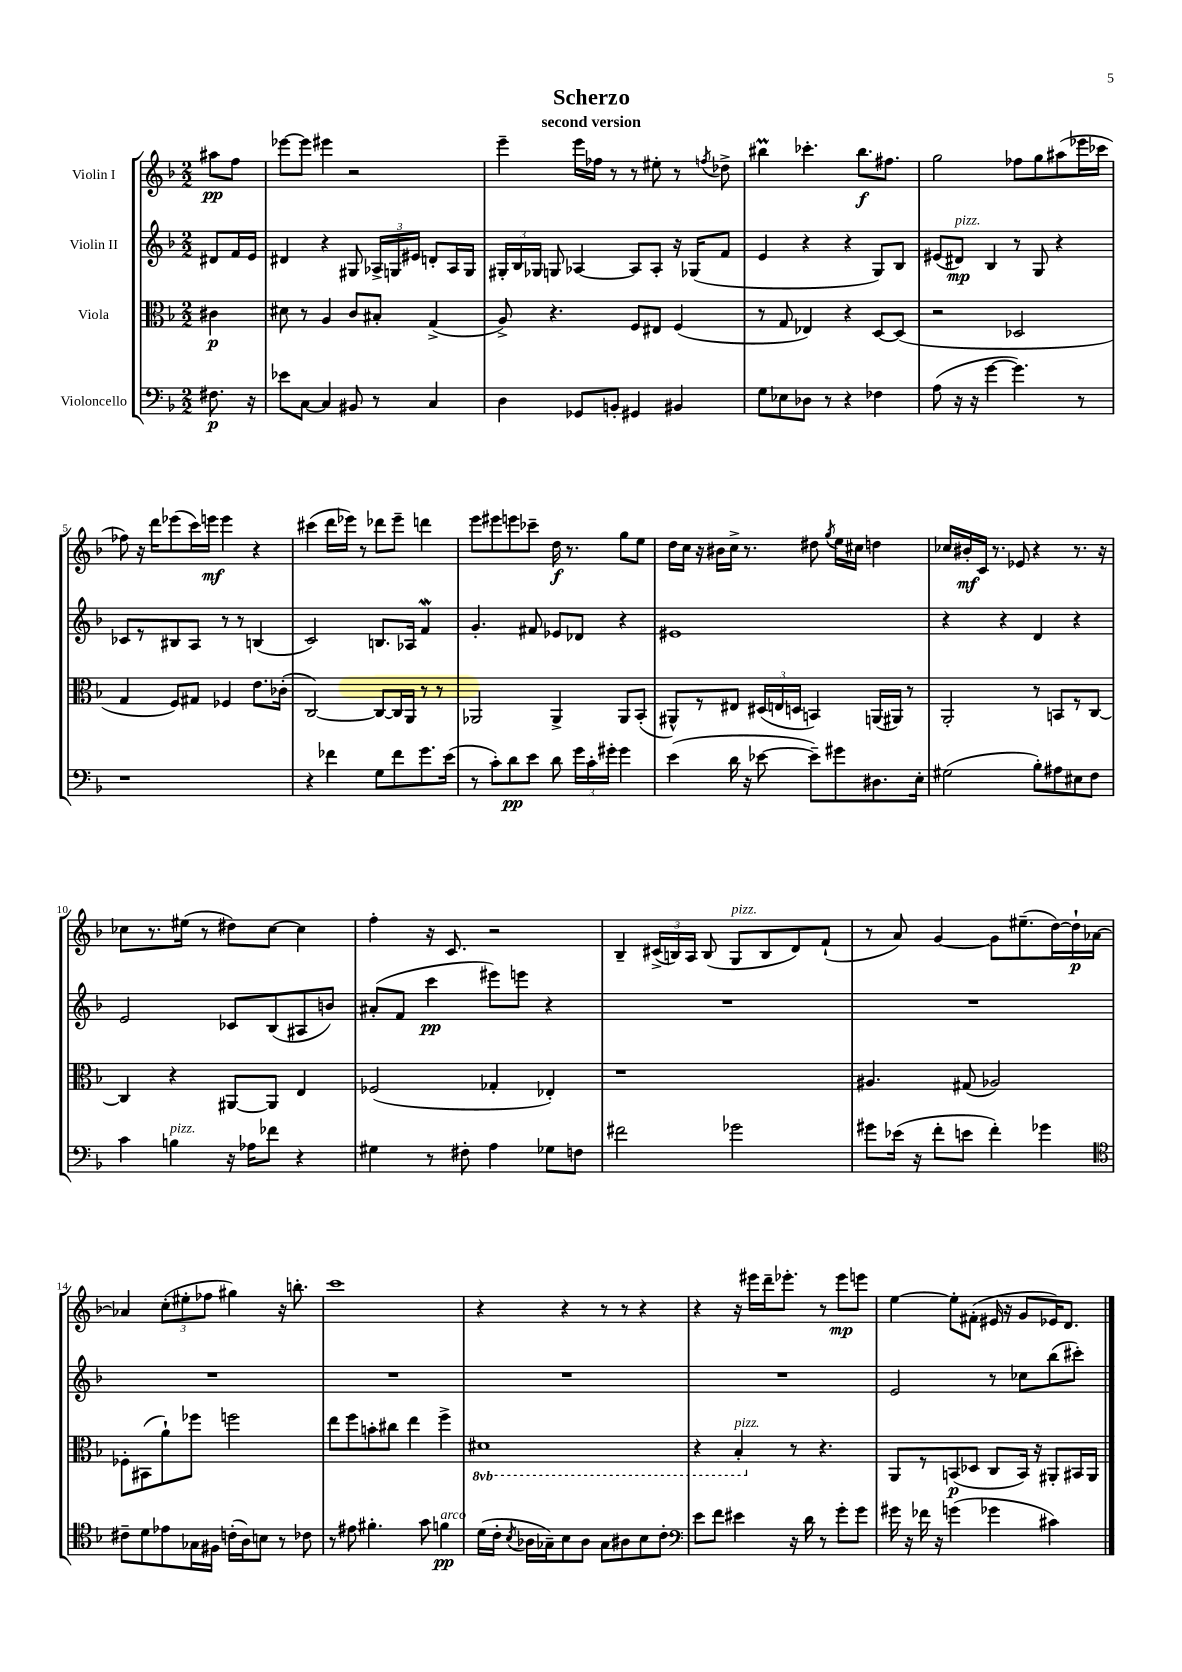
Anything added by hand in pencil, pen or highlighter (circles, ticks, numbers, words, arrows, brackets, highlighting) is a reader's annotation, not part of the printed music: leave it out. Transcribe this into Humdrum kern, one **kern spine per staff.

**kern	**kern	**kern	**kern
*staff4	*staff3	*staff2	*staff1
*clefF4	*clefC3	*clefG2	*clefG2
*k[b-]	*k[b-]	*k[b-]	*k[b-]
*M2/2	*M2/2	*M2/2	*M2/2
8.F#	4c#	8d#	8aa#
.	.	16f	8ff
16r	.	16e	.
=	=	=	=
8e-	8d#	4d#	[8eee-
[8C	8r	.	8eee-]
4C]	4A	4r	4eee#
8BB#	8c	8G#	2r
8r	8B#'	24A-^	.
.	.	24G	.
.	.	24e#	.
4C	(4G^	8d'	.
.	.	16A-	.
.	.	16G	.
=	=	=	=
4D	8A^)	24G#'	4eee~
.	.	24B-	.
.	.	24G-	.
.	4.r	8G	.
8GG-	.	[4A-	16eee
.	.	.	16ff-
8BB'	.	.	8r
4GG#	8F	8A-]	8r
.	8E#	8A-'	8ee#'
4BB#	(4F	16r	8r
.	.	(16G-	.
.	.	.	8qff
.	.	8f	8dd-^
=	=	=	=
8G	8r	4e	4bb#
8E-	8G	.	.
8D-	4E-)	4r	4.ccc-'
8r	.	.	.
4r	4r	4r	.
.	.	.	8.bb#
4F-	[8D	8G)	.
.	.	.	8.ff#
.	(8D]	8B-	.
=	=	=	=
(8A	2r	(8e#	2gg
16r	.	8d#)	.
16r	.	.	.
[4g	.	4B-	.
4.g])	2D-	8r	8ff-
.	.	8G	8gg
.	.	4r	(8aa#
8r	.	.	16eee-
.	.	.	16ccc-
=	=	=	=
1r	4G	8c-	8ff-)
.	.	8r	16r
.	.	.	16ddd
.	8F)	8B#	(8eee-
.	8G#	8A	16ccc)
.	.	.	16eee
.	4F-	8r	4eee
.	.	8r	.
.	8.e	(4B	4r
.	(16c-'	.	.
=	=	=	=
4r	[2C)	2c)	(4ccc#
4f-	.	.	16ddd
.	.	.	16eee-)
.	.	.	8r
8G	8C_	8.B	8ddd-
8f-	16C]	.	8eee-~
.	16AA	16A-	.
8.g	8r	4f	4ddd
.	8r	.	.
(16e	.	.	.
=	=	=	=
8r	2AA-	4.g'	8eee
8c')	.	.	8eee#
8d	.	.	8eee
8e	.	8f#	8ccc-~
8d	4AA-^	8e-	16dd
.	.	.	8.r
24g	.	8d-	.
24c'	.	.	.
24g#'	.	.	.
4g#	8AA-	4r	8gg
.	(8BB-'	.	8ee
=	=	=	=
(4e	8AA#^^)	1e#	16dd
.	.	.	16cc
.	8r	.	16r
.	.	.	16b#
16d	8E#	.	16cc^
16r	.	.	8.r
[8e-	(24D#	.	.
.	24E	.	.
.	24D	.	.
8e-~])	4BB)	.	8dd#
.	.	.	8qgg
8g#	.	.	16ee
.	.	.	16cc#
8.D#	(16AA	.	4dd
.	16AA#)	.	.
.	8r	.	.
16E'	.	.	.
=	=	=	=
(2G#	2AA'	4r	16cc-
.	.	.	16b#'
.	.	.	16c
.	.	.	8.r
.	.	4r	.
.	.	.	8e-
8B-')	8r	4d	4r
8A#	8BB	.	.
8E#	8r	4r	8.r
8F	[8C	.	.
.	.	.	16r
=	=	=	=
4c	4C]	2e	8cc-
.	.	.	8.r
4B	4r	.	.
.	.	.	(16ee#
.	.	.	8r
16r	[8AA#	8c-	8dd#)
16A-	.	.	.
8f-	8AA#]	(8B-	[8cc-
4r	4E	8A#	4cc-]
.	.	8b)	.
=	=	=	=
4G#	(2F-	(8a#'	4ff'
.	.	8f	.
8r	.	4ccc	16r
.	.	.	8.c
8F#'	.	.	.
4A	4G-'	8eee#)	2r
.	.	8eee	.
8G-	4E-')	4r	.
8F	.	.	.
=	=	=	=
2f#	1r	1r	4B-~
.	.	.	(24c#^
.	.	.	24B)
.	.	.	24A
.	.	.	(8B
2g-	.	.	8G
.	.	.	8B
.	.	.	8d)
.	.	.	(8f`
=	=	=	=
8g#	4.A#	1r	8r
(16e-	.	.	8a)
16r	.	.	.
8f'	.	.	[4g
8e	(8G#	.	.
4f')	2A-)	.	8g]
.	.	.	(8.ee#~
4g-	.	.	.
.	.	.	[16dd)
.	.	.	16dd`]
.	.	.	[16a-
=	=	=	=
*clefC4	*	*	*
8c#~	8F-'	1r	4a-]
8d	(8BB#	.	.
8e-	8a`)	.	(12cc'
.	.	.	12ee#'
16G-	8ff-	.	.
.	.	.	12ff-
16F#	.	.	.
(16c'	2ff	.	4gg#)
16A)	.	.	.
8B	.	.	.
8r	.	.	16r
.	.	.	8.bb'
8c-	.	.	.
=	=	=	=
8r	8ee	1r	1ccc
8e#	8ff	.	.
4.f#'	8b'	.	.
.	8cc#	.	.
.	4ee	.	.
8g	.	.	.
4f	4ff^	.	.
=	=	=	=
(16d	1D#	1r	4r
16c'	.	.	.
8qB-	.	.	.
16A-	.	.	.
16G-~)	.	.	.
8B-	.	.	4r
8A-	.	.	.
8G-	.	.	8r
8A#	.	.	8r
8B-	.	.	4r
8c'	.	.	.
=	=	=	=
*clefF4	*	*	*
8e	4r	1r	4r
8f	.	.	.
4e#	4BB-'	.	16r
.	.	.	16eee#
.	.	.	16ddd~
.	.	.	8.eee-'
16r	8r	.	.
16d	.	.	.
8r	4.r	.	8r
8g'	.	.	8eee-
8g	.	.	8eee
=	=	=	=
16g#	8AA	2e	[4ee
16r	.	.	.
16f-	8r	.	.
16r	.	.	.
(4g	(8BB	.	8ee']
.	8D-	.	(8f#'
4g-	8C	8r	16e#
.	.	.	16r
.	16BB)	8cc-	8g
.	16r	.	.
4c#)	8AA#'	(8bb-	16e-)
.	.	.	8.d
.	16BB#	8ccc#')	.
.	16AA#	.	.
==	==	==	==
*-	*-	*-	*-
